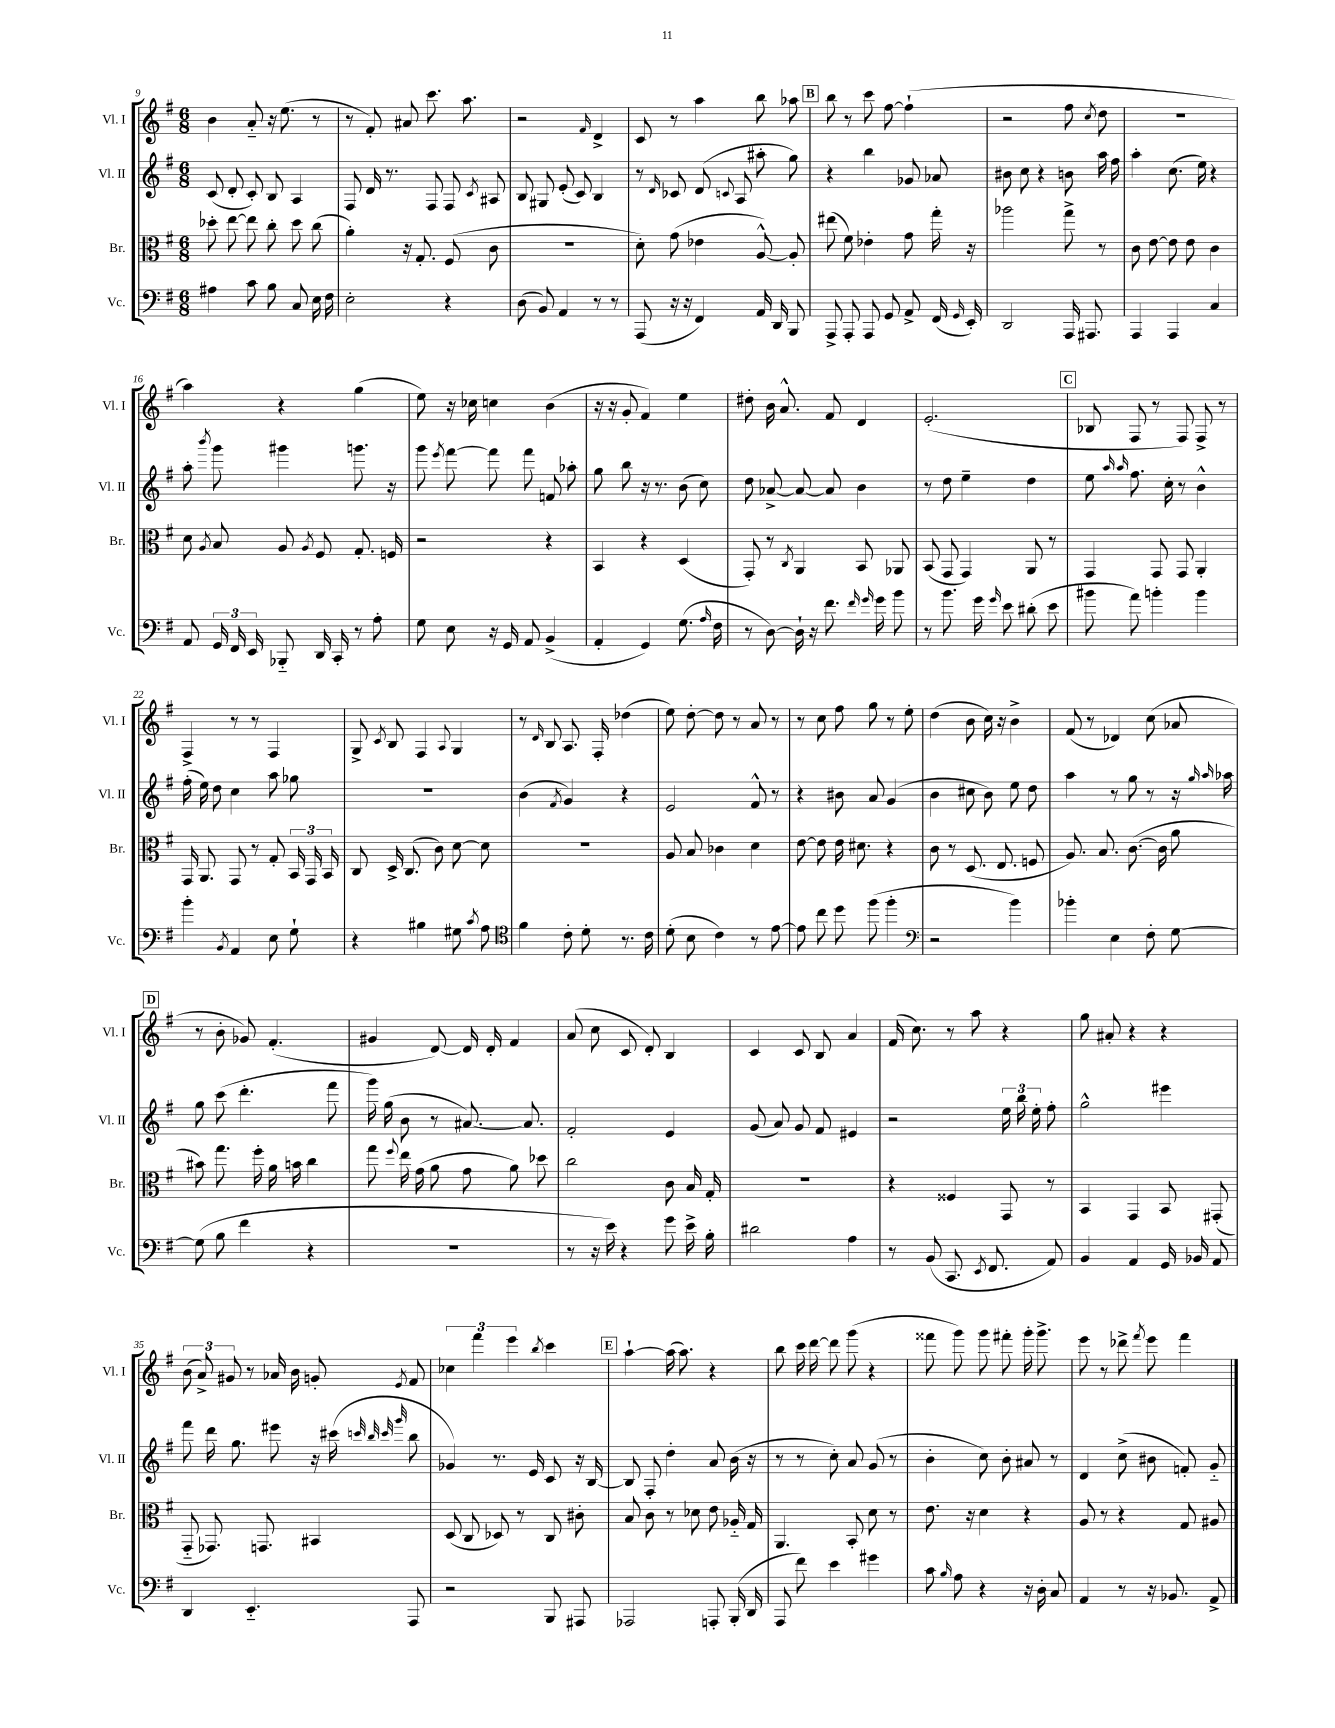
<<
\new StaffGroup <<
\new Staff = "s0" \with { instrumentName = "Vl. I" shortInstrumentName = "Vl. I" } {
    \clef treble \key g \major \numericTimeSignature \time 6/8
    \autoBeamOff b'4 a'8-_ r16 e''8.( r8 |
    r8 fis'8-.) ais'8 c'''8. a''8. |
    r2 \grace { fis'16 } d'4-> |
    c'8 r8 a''4 b''8 aes''8 |
    \mark \markup { \box "B" } b''8 r8 c'''8 fis''8~ fis''4-!( |
    r2 fis''8 \acciaccatura { c''8 } d''8 |
    R2. |
    a''4) r4 g''4( |
    e''8) r16 ces''16 c''4 b'4( |
    r16 r16 g'8-. fis'4) e''4 |
    dis''8-. b'16 a'8.-^ fis'8 d'4 |
    e'2.-.( |
    \mark \markup { \box "C" } bes8 fis8 r8 fis8) fis8-> r8 |
    fis4-> r8 r8 fis4 |
    g8-> \acciaccatura { c'8 } b8 fis4 \appoggiatura { a8 } g4 |
    r8 \grace { d'16 } b8 a8. fis16-. des''4( |
    e''8) d''8~-. d''8 r8 a'8 r8 |
    r8 c''8 fis''8 g''8 r8 e''8-. |
    d''4( b'8 c''16) r16 b'4-> |
    fis'8( r8 des'4) c''8( aes'8 |
    \mark \markup { \box "D" } r8 b'8-. ges'8) fis'4.-.( |
    gis'4 d'8~) d'16 d'16-. fis'4 |
    a'8( c''8 c'8 d'8-.) b4 |
    c'4 c'8 b8 a'4 |
    fis'16( c''8.) r8 a''8 r4 |
    g''8 ais'8-. r4 r4 |
    \tuplet 3/2 { b'8( a'8->) gis'8 } r8 aes'16 b'16 g'8-. \acciaccatura { e'8 } fis'8 |
    \tuplet 3/2 { ces''4 fis'''4 e'''4 } \acciaccatura { b''8 } c'''4 |
    \mark \markup { \box "E" } a''4~-! a''16( a''8.) r4 |
    b''8 c'''16 d'''16~ d'''8 g'''8( r4 |
    fisis'''8 g'''8) g'''8 fis'''8-. g'''16-. g'''8.-> |
    e'''8 r8 des'''8-> \acciaccatura { fis'''8 } e'''8 fis'''4 \bar "|." |
}
\new Staff = "s1" \with { instrumentName = "Vl. II" shortInstrumentName = "Vl. II" } {
    \clef treble \key g \major \numericTimeSignature \time 6/8
    \autoBeamOff c'8( d'8-. c'8-.) b8 a4 |
    fis8 d'16 r8. fis8 fis8 \acciaccatura { c'8 } ais8 |
    b8 gis8 e'8-.( c'8) b4 |
    r8 \grace { d'16 } ces'8 d'8( \appoggiatura { c'8 } a8 ais''8-. g''8) |
    \mark \markup { \box "B" } r4 b''4 ges'8 aes'8 |
    bis'8 c''8 r4 b'8 a''16 fis''16 |
    a''4-. c''8.( e''16) r4 |
    a''8-. \acciaccatura { b'''8 } g'''8 gis'''4 g'''8. r16 |
    g'''8 \acciaccatura { e'''8 } fis'''8~ fis'''8 fis'''8 f'8 aes''8-. |
    g''8 b''8 r16 r8. b'8( c''8) |
    d''8 aes'8~-> aes'8~ aes'8 b'4 |
    r8 d''8 e''4-- d''4 |
    \mark \markup { \box "C" } e''8 \grace { a''16 a''16 } fis''8. c''16-. r8 b'4-^ |
    fis''16-.( e''16) d''8 c''4 a''8 ges''8 |
    R2. |
    b'4( \acciaccatura { fis'8 } g'4) r4 |
    e'2 fis'8-^ r8 |
    r4 bis'8 a'8 g'4( |
    b'4 cis''8 b'8) e''8 d''8 |
    a''4 r8 g''8 r8 r16 \grace { g''16 a''16 } aes''16 |
    \mark \markup { \box "D" } g''8 c'''8( d'''4.-. fis'''8 |
    g'''16) g''16( b'8 r8 ais'8.~) ais'8. |
    fis'2-. e'4 |
    g'8( a'8) g'8 fis'8 eis'4 |
    r2 \tuplet 3/2 { e''16 b''16 e''16-. } fis''8-. |
    g''2-^ eis'''4 |
    fis'''8 d'''16 g''8. eis'''8 r16 cis'''16( \grace { c'''32 b''32 c'''32 g'''32 } b''8 |
    ges'4) r8. e'16 c'8 r16 b16~ |
    \mark \markup { \box "E" } b8 fis8-. d''4-. a'8 b'16( r16 |
    r8 r8 c''8-.) a'8 g'8( r8 |
    b'4-. c''8) b'8-. ais'8 r8 |
    d'4 c''8->( bis'8 f'8-.) g'8-_ \bar "|." |
}
\new Staff = "s2" \with { instrumentName = "Br." shortInstrumentName = "Br." } {
    \clef alto \key g \major \numericTimeSignature \time 6/8
    \autoBeamOff des''8-. e''8~ e''8 c''8-. des''8 c''8( |
    a'4-.) r16 g8.-. fis8( c'8 |
    R2. |
    d'8-.) g'8( ees'4 a8~-^) a8-. |
    \mark \markup { \box "B" } eis''8( fis'8) ees'4-. g'8 g''16-. r16 |
    aes''2 g''8-> r8 |
    c'8 e'8~ e'8 e'8 c'4 |
    d'8 \acciaccatura { a8 } b8 a8 \acciaccatura { a8 } fis8 g8.-. f16 |
    r2 r4 |
    b,4 r4 d4( |
    g,8-.) r8 \acciaccatura { c8 } a,4 b,8 aes,8 |
    b,8( g,8 g,4) a,8 r8 |
    \mark \markup { \box "C" } g,4 g,8 g,8 a,4-. |
    g,16 a,8. g,8 r8 g8-. \tuplet 3/2 { b,16 g,16 b,16 } |
    c8 d16-> c8.( c'8) d'8~ d'8 |
    R2. |
    a8 b8 ces'4 d'4 |
    e'8~ e'8 e'16 dis'8. r4 |
    c'8 r8 d8.( e8. f8 |
    a8.) b8. c'8.~( c'16 a'8 |
    \mark \markup { \box "D" } bis'8) g''8. fis''16-. a'16 b'16 c''4 |
    g''8 \appoggiatura { fis''8 } e''16 g'16( a'8 g'8 a'8) des''8 |
    c''2 c'8 b16 g16-. |
    r2. |
    r4 fisis4 g,8 r8 |
    b,4 g,4 b,8 gis,8-.( |
    g,8-_ ges,8.) g,8. bis,4 |
    d8( c8 des8) r8 c8 cis'8-. |
    \mark \markup { \box "E" } b8 c'8 r8 des'8 e'8 aes16-_ g16 |
    a,4. b,8-. d'8 r8 |
    e'8. r16 d'4 r4 |
    a8 r8 r4 g8 ais8 \bar "|." |
}
\new Staff = "s3" \with { instrumentName = "Vc." shortInstrumentName = "Vc." } {
    \clef bass \key g \major \numericTimeSignature \time 6/8
    \autoBeamOff ais4 c'8 b8 c8 e16 fis16 |
    e2-. r4 |
    d8( b,8) a,4 r8 r8 |
    a,,8( r16 r16 fis,4) a,16 d,16 b,,8 |
    \mark \markup { \box "B" } a,,8-> a,,8-. a,,8 g,8 a,8-> fis,16( \grace { g,16 } e,16-.) |
    d,2 a,,16 ais,,8. |
    a,,4 a,,4 c4 |
    a,8 \tuplet 3/2 { g,16 fis,16 e,16 } bes,,8-_ d,16 c,16-. r8 a8-. |
    g8 e8 r16 g,16 a,8 b,4->( |
    a,4-. g,4) g8.( \grace { a16 } fis16 |
    r8 d8~) d16-! r16 fis'8. \grace { fis'16 g'16 } g'16 b'8 |
    r8 b'8. g'16 \grace { g'16 } e'8 dis'8-.( e'8 |
    \mark \markup { \box "C" } bis'8 a'8) b'4-. b'4 |
    b'4-. \acciaccatura { b,8 } a,4 e8 g8-! |
    r4 bis4 gis8 \acciaccatura { c'8 } a8 |
    \clef tenor fis'4 c'8-. d'8-. r8. c'16 |
    d'8-.( b8 c'4) r8 e'8~ |
    e'8 c''8 d''8 fis''8( fis''4-. |
    \clef bass r2 b'4) |
    bes'4-. e4 fis8-. g8~ |
    \mark \markup { \box "D" } g8( b8 fis'4 r4 |
    R2. |
    r8 r16 e'16) r4 g'8 e'16-> b16-. |
    dis'2 a4 |
    r8 b,8( c,8. \acciaccatura { e,8 } fis,8. a,8) |
    b,4 a,4 g,16 bes,16 a,8 |
    d,4 e,4.-_ a,,8 |
    r2 b,,8 ais,,8 |
    \mark \markup { \box "E" } aes,,2 a,,8-. b,,16-.( d,16 |
    a,,8 fis'8) e'4 gis'4 |
    c'8 \grace { b16 } a8 r4 r16 d16-. c8 |
    a,4 r8 r16 bes,8. a,8-> \bar "|." |
}
>>
>>
\layout { \context { \Score currentBarNumber = #9 } }
